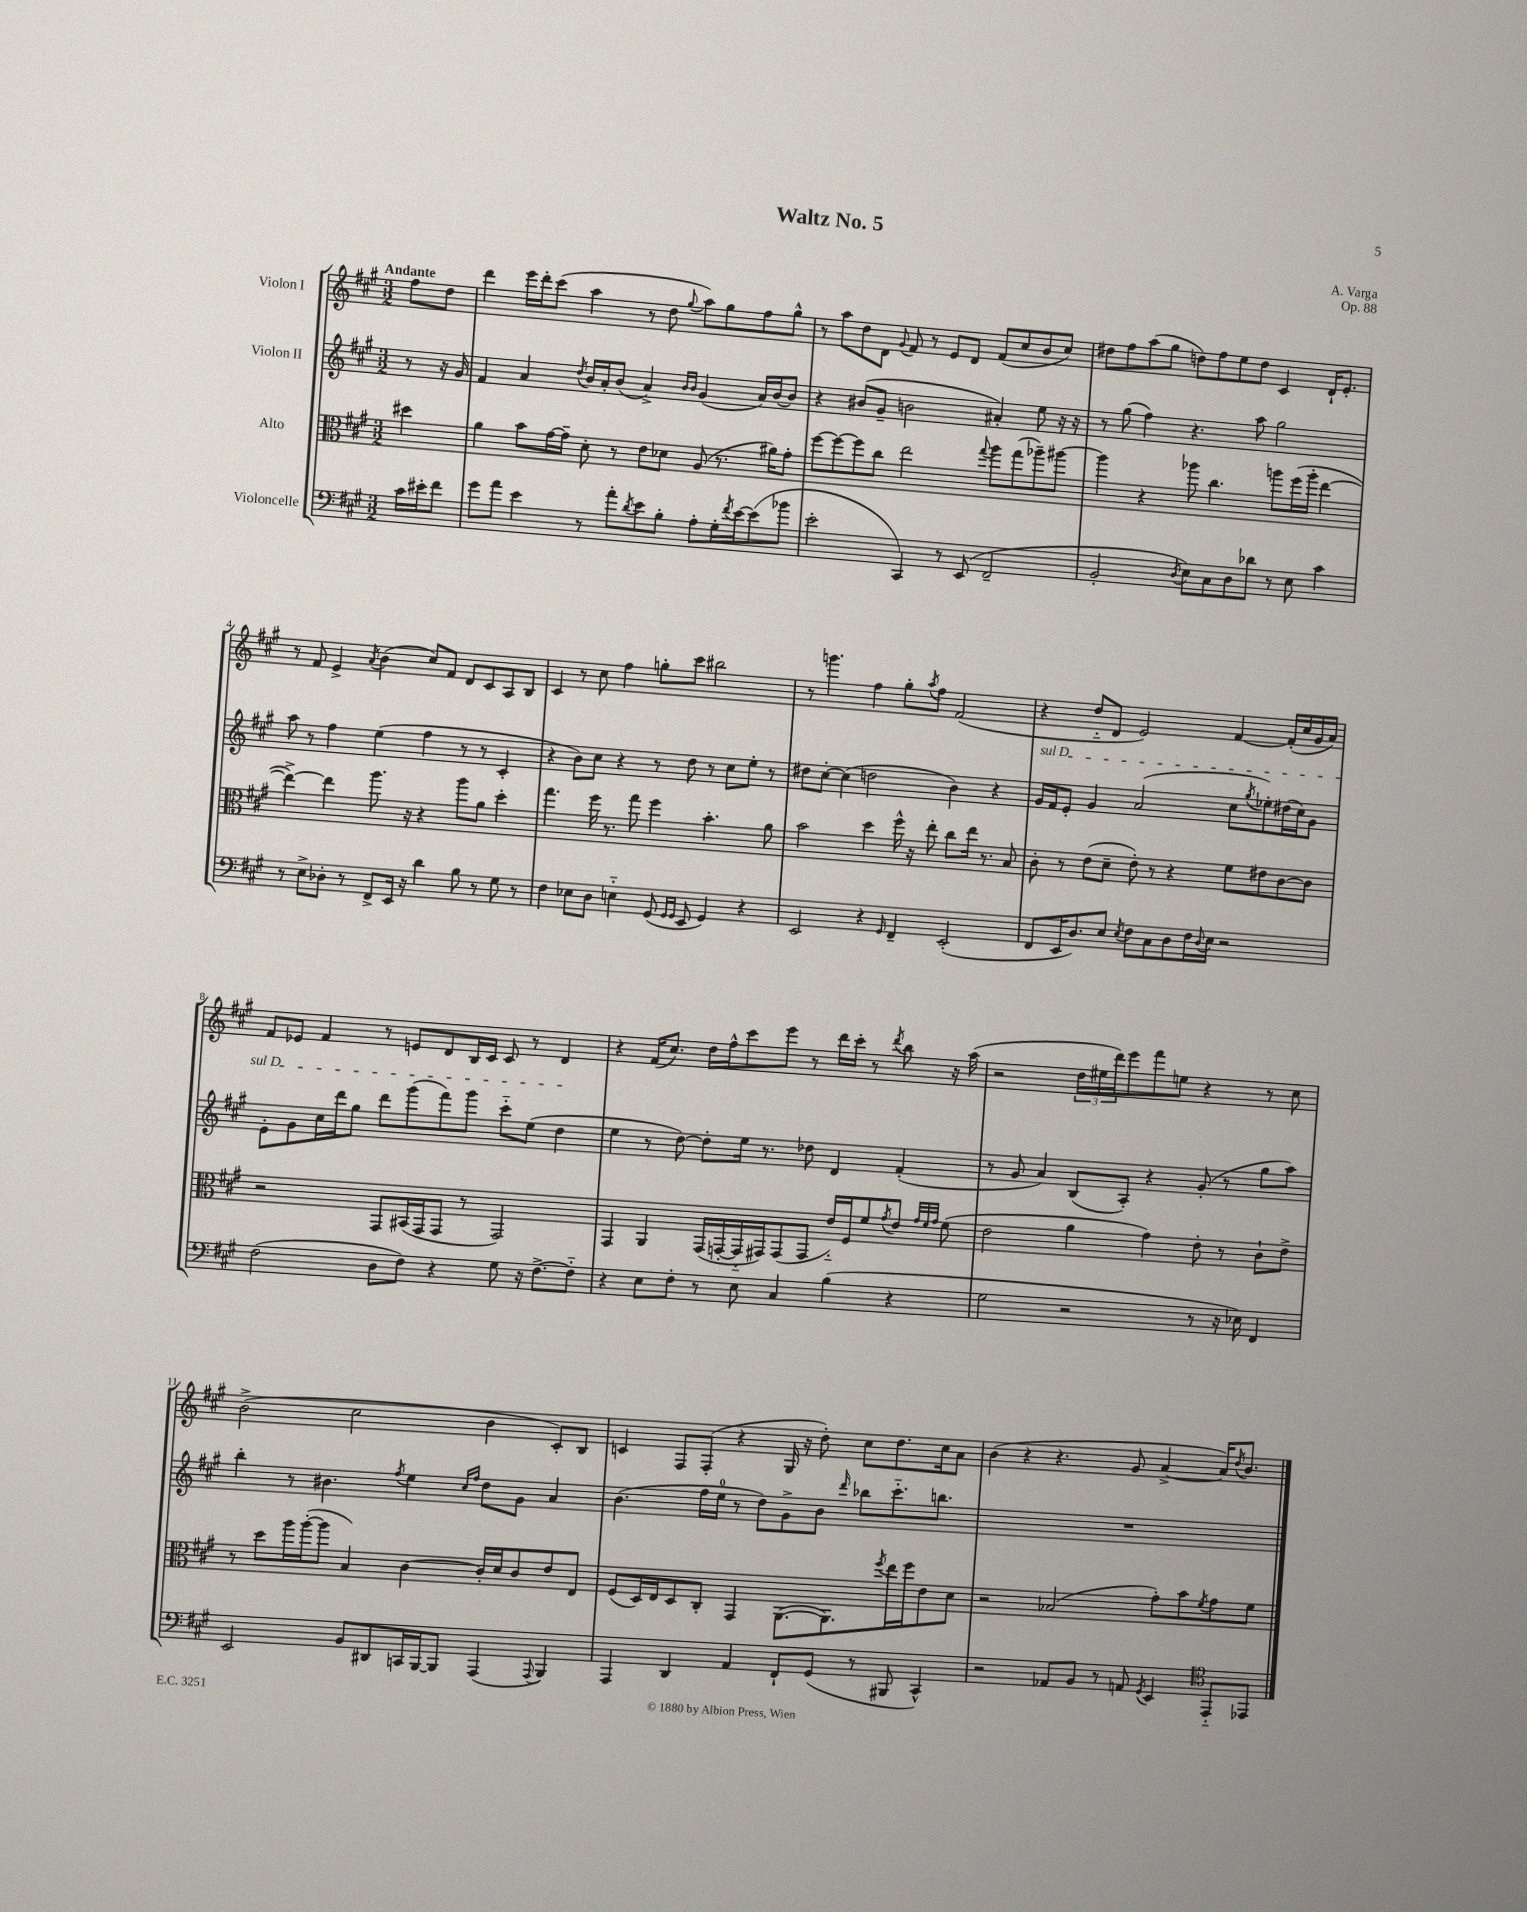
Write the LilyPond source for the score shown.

\header { title = "Waltz No. 5" composer = "A. Varga" opus = "Op. 88" }
<<
\new StaffGroup <<
\new Staff = "s0" \with { instrumentName = "Violon I" } {
    \clef treble \key a \major \numericTimeSignature \time 3/2 \partial 4 \tempo "Andante"
    fis''8 d''8 |
    d'''4 e'''16 d'''16-. cis'''8( a''4 r8 d''8 \appoggiatura { gis''8 } a''8) gis''8 fis''8 gis''8-^ |
    r8 a''8 d''8 d'8 \appoggiatura { gis'8 } fis'8 r8 e'8 d'8 fis'8( cis''8 b'8 cis''8) |
    dis''8 fis''8 a''8( gis''8 d''8) fis''8 e''8 d''8 cis'4 d'16-! e'8.-. |
    r8 fis'8 e'4-> \acciaccatura { a'8 } b'4( cis''8) fis'8 d'8 cis'8 a8 b8 |
    cis'4 r8 cis''8 fis''4 g''8-. cis'''8 bis''2 |
    r8 g'''4. fis''4 gis''8-. \acciaccatura { a''8 } fis''8 fis'2( |
    r4 d''8-_ d'8 e'2) fis'4~ fis'16-.( cis''16 gis'16 a'16) |
    fis'8 ees'8 fis'4 r8 e'8 d'8 b16 cis'16 cis'8 r8 d'4 |
    r4 fis'16( cis''8.) d''16 fis''16-^ cis'''8 e'''8 r8 d'''16 cis'''16-. r8 \acciaccatura { d'''8 } b''8 r16 a''16( |
    r2 \tuplet 3/2 { d''16 eis''16 d'''16) } e'''8 fis'''8 e''8 r4 r8 cis''8 |
    b'2->( cis''2 b'4 cis'8-.) b8 |
    c'4 fis8 fis8-.( r4 gis16 r16 d''8-.) cis''8 d''8. cis''16 a'8 |
    b'4( r4 r4. gis'8 a'4~-> a'16) \acciaccatura { d''8 } b'8. \bar "|." |
}
\new Staff = "s1" \with { instrumentName = "Violon II" } {
    \clef treble \key a \major \numericTimeSignature \time 3/2 \partial 4
    r8 r16 gis'16 |
    fis'4 a'4 \acciaccatura { d''8 } b'16 a'16-. b'8( a'4->) \grace { b'16 b'16 } gis'4( a'16) b'16~ b'8 |
    r4 bis'8( gis'8-- b'2 ais'4-.) e''8 r16 r16 |
    r8 gis''8( fis''4) r4. a''8 gis''2 |
    a''8 r8 fis''4 e''4( fis''4 r8 r8 cis'4-. |
    r4 b'8) cis''8 r4 r8 d''8 r8 cis''8 e''8-. r8 |
    dis''8 cis''8~-. cis''4( d''2 b'4) r4 |
    \once \override TextSpanner.bound-details.left.text = \markup { \italic "sul D" } gis'16\startTextSpan fis'16 e'8-. gis'4 a'2( cis''8 \acciaccatura { gis''8 } ees''8-.) dis''16( cis''16) gis'8 |
    e'8-. gis'8 cis''16 d'''16 gis''8 d'''8 gis'''8( fis'''8) gis'''8 cis'''8-_ e''8( d''4\stopTextSpan |
    e''4 r8 d''8~) d''8-. e''16 r8. des''8 d'4 fis'4-.( |
    r8 gis'8 a'4) b8( a8-.) r4 gis'8-.( r8 gis''8 a''8) |
    b''4-. r8 bis'4. \acciaccatura { fis''8 } e''4 \grace { cis''16 fis''16 } d''8 gis'8 a'4 |
    b'4.( fis''16 e''16-0 r8 d''8) gis'8-> b'8 \grace { d'''16 } bes''8 cis'''8.-_ b''8. |
    R1. \bar "|." |
}
\new Staff = "s2" \with { instrumentName = "Alto" } {
    \clef alto \key a \major \numericTimeSignature \time 3/2 \partial 4
    dis''4 |
    a'4 b'8 gis'16~ gis'16-- d'8-. r8 e'8 des'8 a8( r8. ais'16) gis'8-. |
    fis''8~ fis''8~ fis''8 cis''8 e''2 \appoggiatura { gis''8 } a''8 gis''8( aes''8--) ais''8~ |
    ais''4 r4 aes''8 cis''4. a''8 fis''16( a''16-. e''4~ |
    e''4~->) e''4 a''8. r16 r4 a''8 a'8 d''4-. |
    gis''4. fis''16 r8. gis''8 fis''4 b'4.-. a'8 |
    b'2 d''4 fis''16-^ r16 e''8-. cis''8 e''16 r8. b8 |
    cis'8-. r8 e'8( d'8-- e'8-.) r8 r4 fis'8 eis'8 cis'8~ cis'8 |
    r2 gis,8 bis,16( gis,16 gis,8 r8 gis,2) |
    gis,4 a,4 gis,16( g,16~-. g,16-_ gis,16) gis,8( gis,8 e'16-_) fis16 fis'8 \acciaccatura { gis'8 } e'8 \grace { gis'32 fis'32 gis'32 } fis'8( |
    e'2 a'4 gis'4) e'8-. r8 cis'8-! e'8-> |
    r8 d''8 a''16 a''16~-.( a''8 b4) cis'4~ cis'16-. d'16 cis'8 e'8 e8 |
    fis8( d16) e16 d8 cis8-. gis,4 a,8.~( a,8.) \acciaccatura { fis''8 } e''16 fis''16 e'8 d'8 |
    r2 bes2( gis'8-.) b'8 \acciaccatura { fis'8 } gis'8 fis'8 \bar "|." |
}
\new Staff = "s3" \with { instrumentName = "Violoncelle" } {
    \clef bass \key a \major \numericTimeSignature \time 3/2 \partial 4
    cis'16 eis'16-. fis'8 |
    gis'8 a'8 e'4 r8 a'8-. \acciaccatura { d'8 } e'8 b8-. a8-. gis16-. \acciaccatura { fis'8 } e'16~ e'8( bes'8 |
    e'2-. cis,4) r8 e,8( fis,2-- |
    b,2-. \acciaccatura { d8 } e8) cis8 d8 des'8 r8 e8 cis'4 |
    r8 e8-> des8-. r8 fis,8-> e,16 r16 d'4 b8 r8 gis8 r8 |
    fis4 ees8 d8 e4-_ gis,8( \grace { gis,16 gis,16 } e,8 gis,4) r4 |
    e,2 r4 \grace { gis,16 } fis,4-- e,2-.( |
    fis,8 e,16 d8.) e8 \acciaccatura { e8 } fis8 cis8 d8 fis16 \appoggiatura { d8 } e16 r2 |
    fis2( d8 fis8) r4 gis8 r16 fis8.~-> fis8-_ |
    r4 e8 fis8-. r8 e8 cis4 b4( r4 |
    gis2 r2 r8 r16 ees16) fis,4 |
    e,2 b,8 dis,8 c,16 b,,16~ b,,8 a,,4( \appoggiatura { a,,8 } b,,4) |
    a,,4 d,4 a,4 fis,8-! gis,8( r8 bis,,8 cis,4-^) |
    r2 aes,8 b,8 r8 a,8 \acciaccatura { gis,8 } e,4 \clef tenor e,8-_ ees,8 \bar "|." |
}
>>
>>
